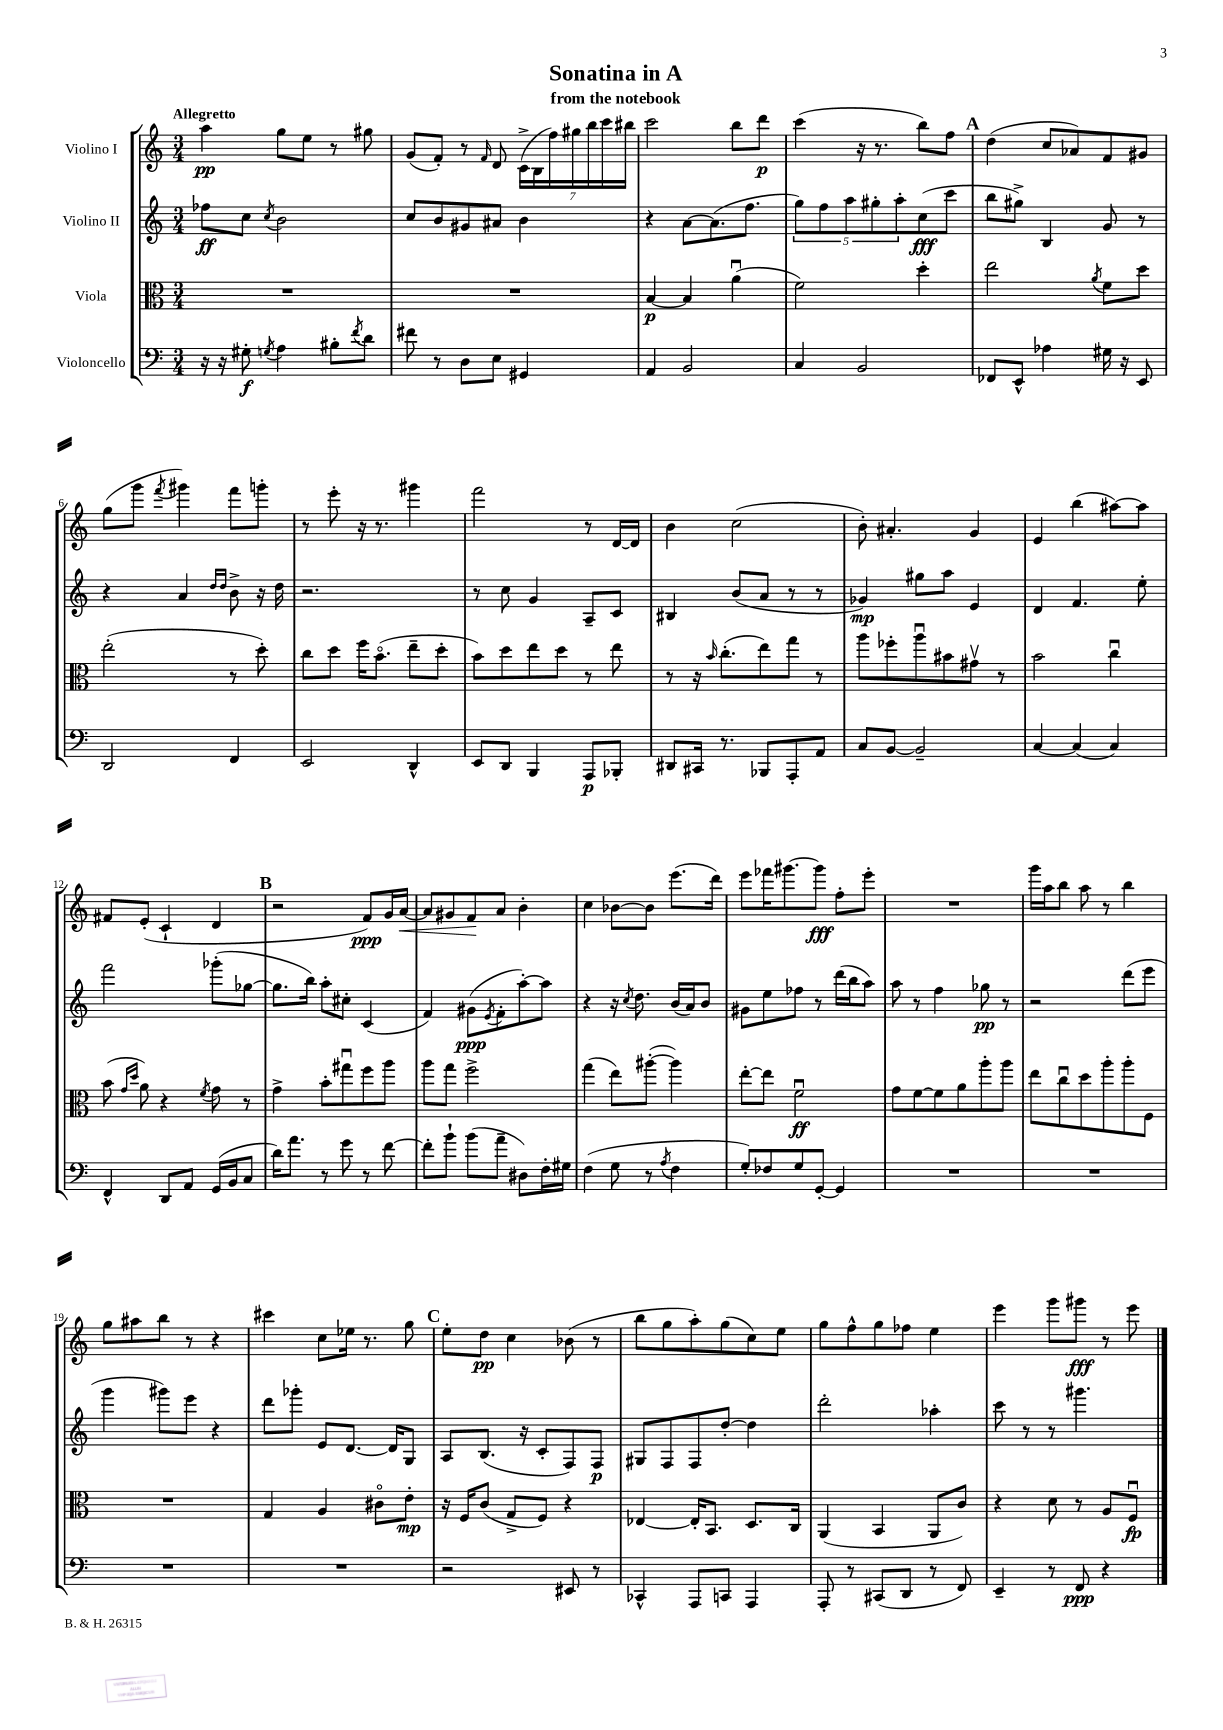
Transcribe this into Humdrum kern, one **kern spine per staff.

**kern	**kern	**kern	**kern
*staff4	*staff3	*staff2	*staff1
*clefF4	*clefC3	*clefG2	*clefG2
*k[]	*k[]	*k[]	*k[]
*M3/4	*M3/4	*M3/4	*M3/4
16r	2.r	8ff-	4aa
16r	.	.	.
8G#'	.	8cc	.
8qG	.	8qcc	.
4A	.	2b	8gg
.	.	.	8ee
8B#'	.	.	8r
8qf	.	.	.
8d	.	.	8gg#
=	=	=	=
8f#	2.r	8cc	(8g
8r	.	8b	8f')
8D	.	8g#	8r
.	.	.	16qqf
8E	.	8a#	8d
4GG#	.	4b	(28c^
.	.	.	28B
.	.	.	28ff)
.	.	.	28gg#
.	.	.	28bb
.	.	.	28ccc
.	.	.	28bb#
=	=	=	=
4AA	[4B	4r	2ccc
2BB	4B]	[8a	.
.	.	(8.a]	.
.	(4au	.	8bb
.	.	8.ff	.
.	.	.	8ddd
=	=	=	=
4C	2f)	10gg)	(4ccc
.	.	10ff	.
.	.	10aa	.
2BB	.	.	16r
.	.	10gg#'	.
.	.	.	8.r
.	.	10aa'	.
.	4dd'	(8cc	8bb)
.	.	8ccc	8ff
=	=	=	=
8FF-	2ee	8bb	(4dd
8EE^^	.	8gg#^)	.
4A-	.	4B	8cc
.	.	.	8a-)
.	8qa	.	.
16G#	8f	8g	8f
16r	.	.	.
8EE	8dd	8r	8g#
=	=	=	=
2DD	(2ee'	4r	(8gg
.	.	.	8ggg
.	.	.	8qfff
.	.	4a	4ggg#)
.	.	16qqdd	.
.	.	16qqdd	.
4FF	8r	8b^	8fff
.	8dd')	16r	8ggg'
.	.	16dd	.
=	=	=	=
2EE	8cc	2.r	8r
.	8dd	.	8eee'
.	16ff	.	16r
.	(8.bo	.	8.r
4DD^^	8ee~	.	4ggg#
.	8dd'	.	.
=	=	=	=
8EE	8b)	8r	2fff
8DD	8dd	8cc	.
4BBB	8ee	4g	.
.	8dd	.	.
8AAA	8r	8A~	8r
8BBB-'	8ee	8c	[16d
.	.	.	16d]
=	=	=	=
8DD#	8r	4B#	4b
16CC#	16r	.	.
.	16qqb	.	.
8.r	(8.cc'	.	.
.	.	(8b	(2cc
8BBB-	8ee)	8a	.
8AAA'	8gg	8r	.
8AA	8r	8r	.
=	=	=	=
8C	8aa	4g-)	8b')
[8BB	8ff-'	.	4.a#'
2BB~]	8aau	8gg#	.
.	8b#	8aa	.
.	8g#v	4e	4g
.	8r	.	.
=	=	=	=
[4C	2b	4d	4e
(4C]	.	4.f	(4bb
4C)	4ccu	.	[8aa#)
.	.	8ee'	8aa#]
=	=	=	=
4FF^^	(8b	2fff	8f#
.	16qqg	.	.
.	16qqdd	.	.
.	8a)	.	(8e'
8DD	4r	.	4c`
8AA	.	.	.
.	8qf	.	.
(16GG	8g	(8ggg-'	4d
16BB	.	.	.
8C	8r	[8gg-	.
=	=	=	=
16d)	4g^	8.gg-]	2r
8.a	.	.	.
.	.	16bb)	.
8r	8b'	8aa'	.
8g	8gg#u	8cc#'	.
8r	8ff	(4c	8f)
[8f	8aa	.	16g
.	.	.	[16a
=	=	=	=
8f']	8aa	4f)	8a]
8b`	8gg	.	8g#
(8b	2ff^	(8g#	8f
.	.	8qe	.
8a~	.	8f'	8a
8D#)	.	[8aa')	4b'
16F'	.	8aa]	.
16G#	.	.	.
=	=	=	=
(4F	(4gg	4r	4cc
8G	8ee)	16r	[8b-
.	.	8qcc	.
.	.	8.dd	.
8r	([8aa#'	.	8b-]
8qA	.	.	.
4F	4aa#])	(16b	(8.eee
.	.	16a)	.
.	.	8b	.
.	.	.	16ddd)
=	=	=	=
8G')	[8ee'	8g#	8eee
8F-	8ee]	8ee	16fff-
.	.	.	[8.ggg#
8G	2fu	8ff-	.
[8GG'	.	8r	8ggg#]
4GG]	.	(16ddd	8ff'
.	.	16bb	.
.	.	8aa)	8eee'
=	=	=	=
2.r	8g	8aa	2.r
.	[8f	8r	.
.	8f]	4ff	.
.	8a	.	.
.	8aa'	8gg-	.
.	8aa	8r	.
=	=	=	=
2.r	8ee	2r	16ggg
.	.	.	16aa
.	8ccu	.	8bb
.	8dd	.	8aa
.	8aa'	.	8r
.	8aa'	(8ddd	4bb
.	8F	8eee	.
=	=	=	=
2.r	2.r	4ggg	8gg
.	.	.	8aa#
.	.	8ggg#)	8bb
.	.	8eee	8r
.	.	4r	4r
=	=	=	=
2.r	4G	8ddd	4ccc#
.	.	8ggg-'	.
.	4A	8e	8cc
.	.	[8.d	16ee-
.	.	.	8.r
.	8c#o	.	.
.	.	16d]	.
.	8e'	8G	8gg
=	=	=	=
2r	16r	8A	8ee'
.	16F	.	.
.	(8c	(8.B	8dd
.	8G^	.	4cc
.	.	16r	.
.	8F)	8c'	.
8EE#	4r	8F)	(8b-
8r	.	8F	8r
=	=	=	=
4CC-^^	[4E-	8G#	8bb
.	.	8F	8gg
8AAA	16E-']	8F	8aa')
.	8.BB	.	.
8CC	.	[8dd'	(8gg
4AAA	8.D	4dd]	8cc)
.	.	.	8ee
.	16C	.	.
=	=	=	=
8AAA'	(4AA	2ddd'	8gg
8r	.	.	8ff^^
(8CC#	4BB	.	8gg
8DD	.	.	8ff-
8r	8AA	4aa-'	4ee
8FF)	8c)	.	.
=	=	=	=
4EE~	4r	8ccc	4eee
.	.	8r	.
8r	8d	8r	8ggg
8FF	8r	4.ggg#	8ggg#
4r	8A	.	8r
.	8Fu	.	8eee
==	==	==	==
*-	*-	*-	*-
